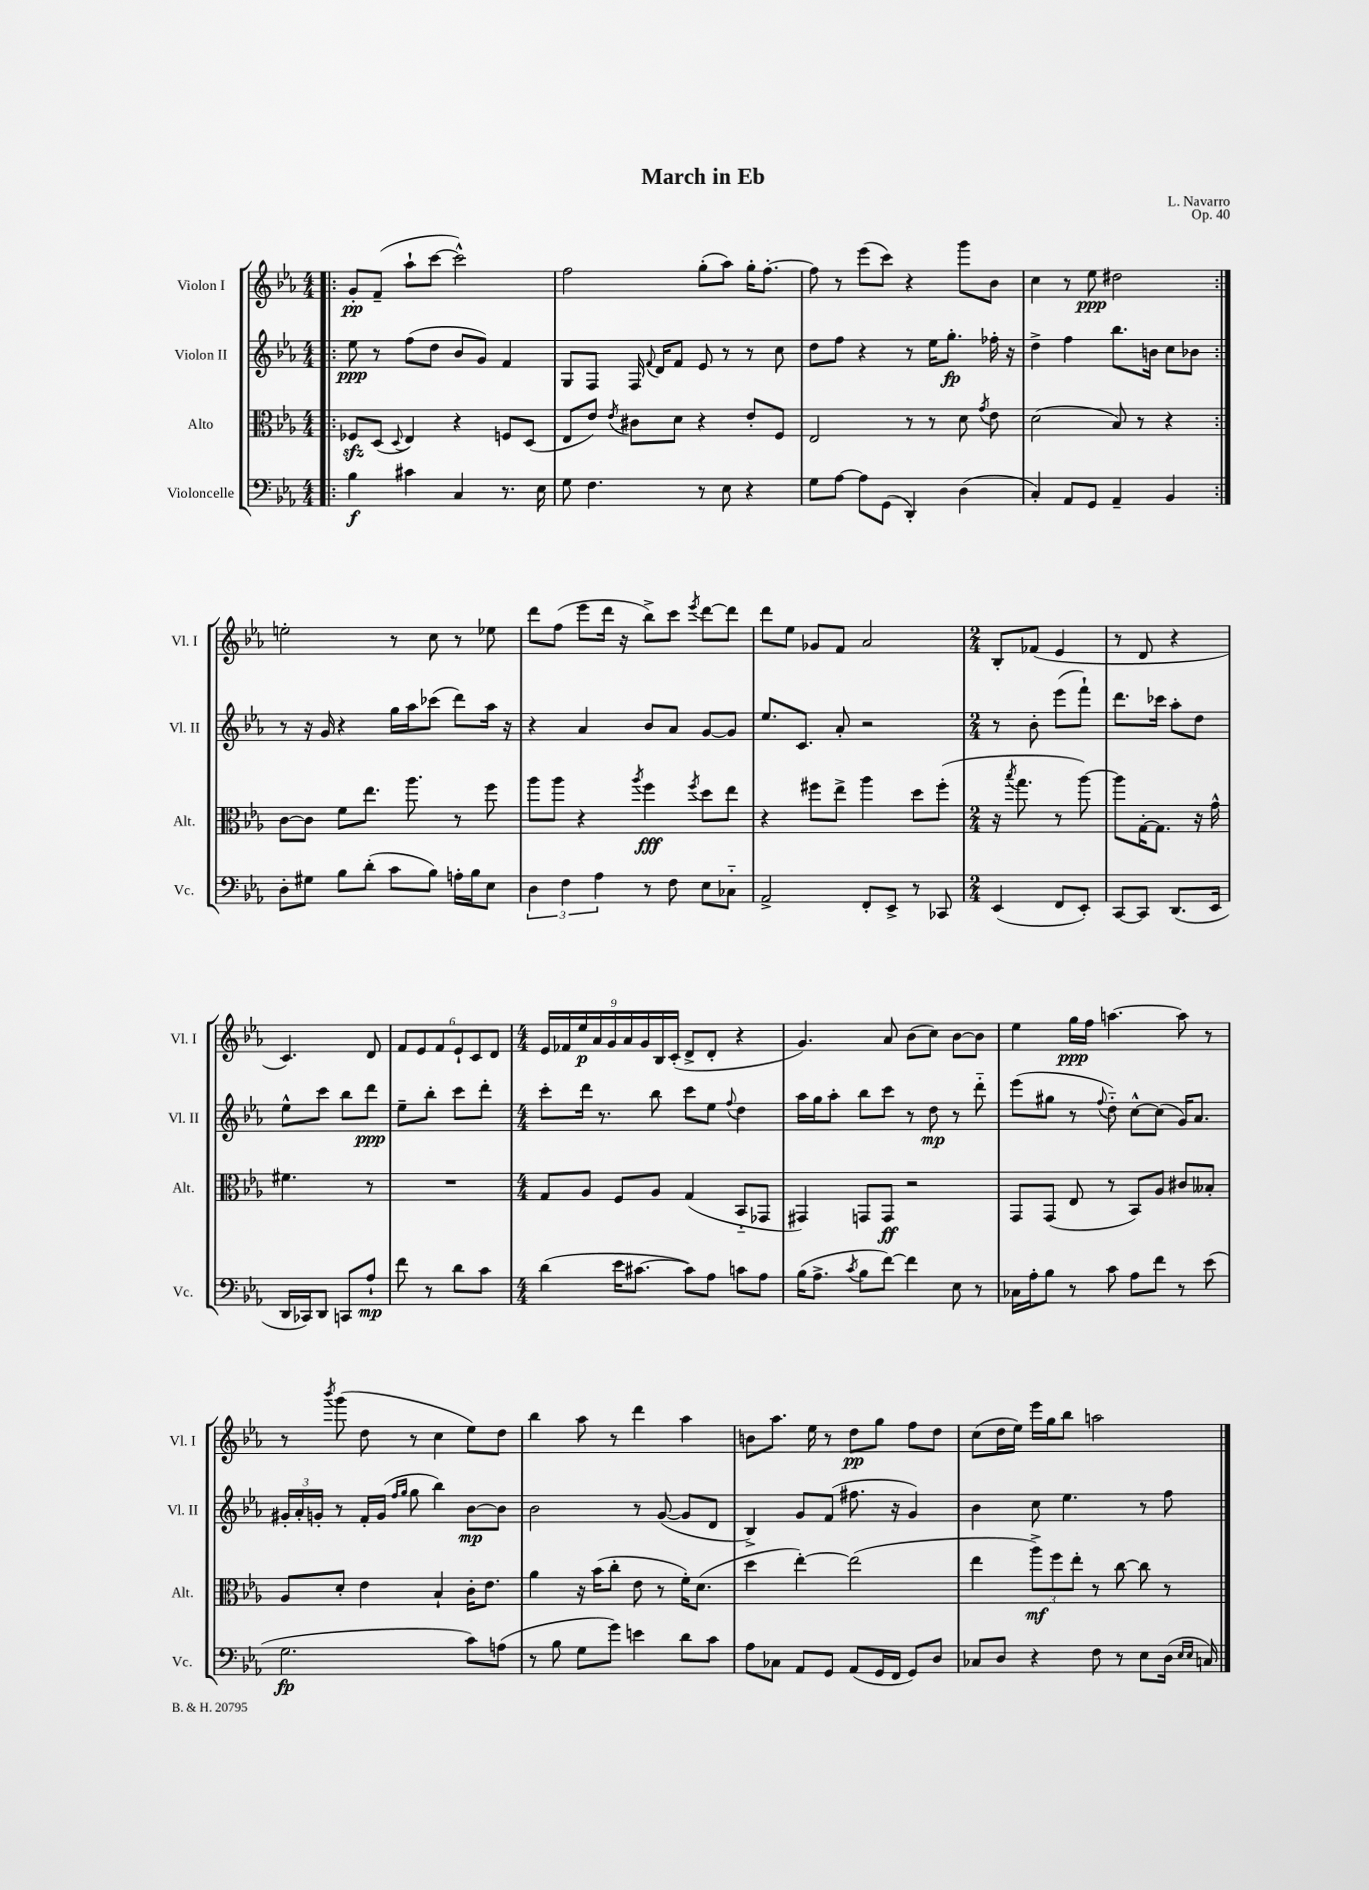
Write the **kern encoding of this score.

**kern	**dynam	**kern	**dynam	**kern	**dynam	**kern	**dynam
*part4	*part4	*part3	*part3	*part2	*part2	*part1	*part1
*staff4	*staff4	*staff3	*staff3	*staff2	*staff2	*staff1	*staff1
*I"Violoncelle	*	*I"Alto	*	*I"Violon II	*	*I"Violon I	*
*I'Vc.	*	*I'Alt.	*	*I'Vl. II	*	*I'Vl. I	*
*clefF4	*	*clefC3	*	*clefG2	*	*clefG2	*
*k[b-e-a-]	*	*k[b-e-a-]	*	*k[b-e-a-]	*	*k[b-e-a-]	*
*M4/4	*	*M4/4	*	*M4/4	*	*M4/4	*
=1!|:	=1!|:	=1!|:	=1!|:	=1!|:	=1!|:	=1!|:	=1!|:
4B-\	f	8F-Xzz/L	.	8ee-\	ppp	8g'/L	pp
.	.	(8D/J	.	8r	.	(8f~/J	.
.	.	8qqD/	.	.	.	.	.
4c#X\	.	4E-/)	.	(8ff\L	.	8aa-`\L	.
.	.	.	.	8dd\J	.	[8ccc\J	.
4C/	.	4r	.	8b-/L	.	2ccc^^\])	.
.	.	.	.	8g/J)	.	.	.
8.r	.	8Fn/L	.	4f/	.	.	.
.	.	(8D/J	.	.	.	.	.
16E-\	.	.	.	.	.	.	.
=2	=2	=2	=2	=2	=2	=2	=2
8G\	.	8E-/L	.	8G/L	.	2ff\	.
4.F\	.	8e-/J)	.	8F/J	.	.	.
.	.	8qe-/	.	.	.	.	.
.	.	8c#X\L	.	16F/	.	.	.
.	.	.	.	8qqf/	.	.	.
.	.	.	.	16d/KL	.	.	.
.	.	8d\J	.	8f/J	.	.	.
8r	.	4r	.	8e-/	.	(8gg'\L	.
8E-\	.	.	.	8r	.	8aa-\J)	.
4r	.	8e-'/L	.	8r	.	16gg'\KL	.
.	.	.	.	.	.	[8.ff'\J	.
.	.	8F/J	.	8cc\	.	.	.
=3	=3	=3	=3	=3	=3	=3	=3
8G\L	.	2E-/	.	8dd\L	.	8ff\]	.
[8A-\J	.	.	.	8ff\J	.	8r	.
8A-\L]	.	.	.	4r	.	(8eee-\L	.
(8GG\J	.	.	.	.	.	8ccc\J)	.
4DD'/)	.	8r	.	8r	.	4r	.
.	.	8r	.	16ee-\KL	.	.	.
.	.	.	.	8.gg'\J	fp	.	.
(4D\	.	8d\	.	.	.	8ggg\L	.
.	.	8qg/	.	.	.	.	.
.	.	8e-\	.	16ff-X'\	.	8b-\J	.
.	.	.	.	16r	.	.	.
=4	=4	=4	=4	=4	=4	=4	=4
4C'/)	.	(2d\	.	4dd^\	.	4cc\	.
8AA-/L	.	.	.	4ff\	.	8r	.
8GG/J	.	.	.	.	.	8ee-\	ppp
4AA-~/	.	8B-/)	.	8.bb-\L	.	2dd#X\	.
.	.	8r	.	.	.	.	.
.	.	.	.	16bn\Jk	.	.	.
4BB-/	.	4r	.	8cc\L	.	.	.
.	.	.	.	8b-X\J	.	.	.
!!LO:LB:g=z
=5:|!	=5:|!	=5:|!	=5:|!	=5:|!	=5:|!	=5:|!	=5:|!
8D'\L	.	[8c\L	.	8r	.	2een'\	.
8G#X\J	.	8c\J]	.	16r	.	.	.
.	.	.	.	16g/	.	.	.
8B-\L	.	8f\L	.	4r	.	.	.
(8d'\J	.	8.ee-\J	.	.	.	.	.
8c\L	.	.	.	16gg\LL	.	8r	.
.	.	8.aa-\	.	16aa-\J	.	.	.
8B-\J)	.	.	.	(8ccc-X\J	.	8cc\	.
16An'\LL	.	8r	.	8ddd\L)	.	8r	.
16B-\J	.	.	.	.	.	.	.
8E-\J	.	8ff\	.	16aa-\Jk	.	8ee-X\	.
.	.	.	.	16r	.	.	.
=6	=6	=6	=6	=6	=6	=6	=6
6D\	.	8aa-\L	.	4r	.	8ddd\L	.
.	.	8aa-\J	.	.	.	(8ff\J	.
6F\	.	.	.	.	.	.	.
.	.	4r	.	4a-/	.	8eee-\L	.
6A-\	.	.	.	.	.	.	.
.	.	.	.	.	.	16ddd\Jk	.
.	.	.	.	.	.	16r	.
.	.	8qaa-/	.	.	.	.	.
8r	.	4ff\	fff	8b-/L	.	8bb-^\L)	.
8F\	.	.	.	8a-/J	.	8ccc\J	.
.	.	8qff/	.	.	.	8qeee-/	.
8E-\L	.	8dd\L	.	[8g/L	.	[8ddd\L	.
8C-X\J	.	8ee-\J	.	8g/J]	.	8ddd\J]	.
=7	=7	=7	=7	=7	=7	=7	=7
2AA-^/	.	4r	.	8.ee-/L	.	8ddd\L	.
.	.	.	.	.	.	8ee-\J	.
.	.	.	.	8.c/J	.	.	.
.	.	8ff#X\L	.	.	.	8g-X/L	.
.	.	8ee-^\J	.	8a-'/	.	8f/J	.
8FF'/L	.	4aa-\	.	2r	.	2a-/	.
8EE-^/J	.	.	.	.	.	.	.
8r	.	8dd\L	.	.	.	.	.
8CC-X/	.	(8ff#'\J	.	.	.	.	.
=8	=8	=8	=8	=8	=8	=8	=8
*M2/4	*	*M2/4	*	*M2/4	*	*M2/4	*
(4EE-/	.	16r	.	8r	.	8B-'/L	.
.	.	8qbb-/	.	.	.	.	.
.	.	8.gg\	.	.	.	.	.
.	.	.	.	8b-'\	.	(8f-X/J	.
8FF/L	.	8r	.	(8eee-\L	.	4e-/	.
8EE-'/J)	.	[8aa-\)	.	8fff`\J)	.	.	.
=9	=9	=9	=9	=9	=9	=9	=9
[8CC/L	.	8aa-\L]	.	8.ddd\L	.	8r	.
8CC/J]	.	[16G'\K	.	.	.	8d/	.
.	.	8.G\J]	.	16ccc-X\Jk	.	.	.
(8.DD/L	.	.	.	8aa-'\L	.	4r	.
.	.	16r	.	8dd\J	.	.	.
16EE-/Jk	.	16g^^\	.	.	.	.	.
!!LO:LB:g=z
=10	=10	=10	=10	=10	=10	=10	=10
16DD/LL	.	4.f#X\	.	8ee-^^\L	.	4.c/)	.
16CC-X/J)	.	.	.	.	.	.	.
8DD/J	.	.	.	8ccc\J	.	.	.
8CCn/L	.	.	.	8bb-\L	.	.	.
8A-`/J	mp	8r	.	8ddd\J	ppp	8d/	.
=11	=11	=11	=11	=11	=11	=11	=11
8f\	.	2r	.	8ee-~\L	.	12f/L	.
.	.	.	.	.	.	12e-/	.
8r	.	.	.	8bb-'\J	.	.	.
.	.	.	.	.	.	12f/	.
8d\L	.	.	.	8ccc\L	.	12e-`/	.
.	.	.	.	.	.	12c/	.
8c\J	.	.	.	8ddd'\J	.	.	.
.	.	.	.	.	.	12d/J	.
=12	=12	=12	=12	=12	=12	=12	=12
*M4/4	*	*M4/4	*	*M4/4	*	*M4/4	*
(4d\	.	8G/L	.	8ccc'\L	.	18e-/LL	.
.	.	.	.	.	.	18f-X/	.
.	.	.	.	.	.	18ee-/	p
.	.	8A-/J	.	16ddd\Jk	.	.	.
.	.	.	.	.	.	18a-/	.
.	.	.	.	8.r	.	.	.
.	.	.	.	.	.	18g/	.
16e-\KL	.	8F/L	.	.	.	.	.
.	.	.	.	.	.	18a-/	.
[8.c#X\J	.	.	.	.	.	.	.
.	.	.	.	.	.	18g/	.
.	.	8A-/J	.	8bb-\	.	.	.
.	.	.	.	.	.	18B-/	.
.	.	.	.	.	.	(18c'/JJ	.
8c#\L])	.	(4G/	.	8ccc\L	.	8d^/L	.
8A-\J	.	.	.	8ee-\J	.	8d'/J	.
.	.	.	.	8qqff/	.	.	.
8cn\L	.	8BB-/L	.	4dd\	.	4r	.
8A-\J	.	8GG-X/J	.	.	.	.	.
=13	=13	=13	=13	=13	=13	=13	=13
(16B-\KL	.	4GG#X/)	.	16aa-\LL	.	4.g/)	.
8.A-^\J	.	.	.	16gg\J	.	.	.
.	.	.	.	8aa-'\J	.	.	.
8qc/	.	.	.	.	.	.	.
8B-\L	.	8GGn/L	.	8bb-\L	.	.	.
[8f\J)	.	8GG/J	ff	8ccc\J	.	8a-/	.
4f\]	.	2r	.	8r	.	(8b-\L	.
.	.	.	.	8dd\	mp	8cc\J)	.
8E-\	.	.	.	8r	.	[8b-\L	.
8r	.	.	.	8ddd\	.	8b-\J]	.
=14	=14	=14	=14	=14	=14	=14	=14
16C-X\LL	.	8GG/L	.	(8eee-\L	.	4ee-\	.
16A-'\J	.	.	.	.	.	.	.
8B-\J	.	(8GG/J	.	8gg#X\J	.	.	.
8r	.	8E-/	.	8r	.	16gg\LL	ppp
.	.	.	.	.	.	16ff\JJ	.
.	.	.	.	8qqff/	.	.	.
8c\	.	8r	.	8dd\)	.	[4.aan\	.
8A-\L	.	8BB-/L)	.	[8cc^^\L	.	.	.
8f\J	.	8A-/J	.	(8cc\J]	.	.	.
8r	.	8c#X/L	.	16g/KL)	.	8aa\]	.
.	.	.	.	8.a-/J	.	.	.
(8e-\	.	8B--X'/J	.	.	.	8r	.
!!LO:LB:g=z
=15	=15	=15	=15	=15	=15	=15	=15
2.G\	fp	8A-/L	.	24g#X'/LL	.	8r	.
.	.	.	.	24a-'/	.	.	.
.	.	.	.	24gn'/JJ	.	.	.
.	.	.	.	.	.	8qbbb-/	.
.	.	8d'/J	.	8r	.	(8ggg\	.
.	.	4e-\	.	16f'/LL	.	8dd\	.
.	.	.	.	(16g/JJ	.	.	.
.	.	.	.	16qqff/LL	.	.	.
.	.	.	.	16qqgg/JJ	.	.	.
.	.	.	.	8gg\	.	8r	.
.	.	4B-`/	.	4bb-\)	.	4cc\	.
8c\L)	.	16c'\KL	.	[8b-\L	mp	8ee-\L)	.
.	.	8.e-\J	.	.	.	.	.
(8An\J	.	.	.	8b-\J]	.	8dd\J	.
=16	=16	=16	=16	=16	=16	=16	=16
8r	.	4a-\	.	2b-\	.	4bb-\	.
8B-\	.	.	.	.	.	.	.
8G\L	.	16r	.	.	.	8aa-\	.
.	.	(16b-\KL	.	.	.	.	.
8g\J)	.	8cc'\J	.	.	.	8r	.
4en\	.	8e-\	.	8r	.	4ddd\	.
.	.	8r	.	([8g/	.	.	.
8d\L	.	16f'\KL)	.	8g/L]	.	4aa-\	.
.	.	(8.d\J	.	.	.	.	.
8c\J	.	.	.	8d/J	.	.	.
=17	=17	=17	=17	=17	=17	=17	=17
8A-\L	.	4dd\	.	4B-^/)	.	8bn\L	.
8C-X\J	.	.	.	.	.	8.aa-\J	.
8AA-/L	.	[4ee-'\)	.	8g/L	.	.	.
.	.	.	.	.	.	16ee-\	.
8GG/J	.	.	.	(8f/J	.	8r	.
(8AA-/L	.	(2ee-\]	.	8.ff#X\	.	8dd\L	pp
16GG/L	.	.	.	.	.	8gg\J	.
16FF/JJ	.	.	.	16r	.	.	.
8GG/L)	.	.	.	4g/)	.	8ff\L	.
8D/J	.	.	.	.	.	8dd\J	.
=18	=18	=18	=18	=18	=18	=18	=18
8C-X/L	.	4ee-\	.	4b-\	.	(8cc\L	.
8D/J	.	.	.	.	.	16dd\L	.
.	.	.	.	.	.	16ee-\JJ)	.
4r	.	12aa-^\L)	mf	8cc\	.	16eee-\LL	.
.	.	.	.	.	.	16gg\J	.
.	.	12ff\	.	.	.	.	.
.	.	.	.	4.ee-\	.	8bb-\J	.
.	.	12ee-'\J	.	.	.	.	.
8F\	.	8r	.	.	.	2aan\	.
8r	.	[8cc\	.	.	.	.	.
8E-\L	.	8cc\]	.	8r	.	.	.
(16D\Jk	.	8r	.	8ff\	.	.	.
16qqE-/LL	.	.	.	.	.	.	.
16qqE-/JJ	.	.	.	.	.	.	.
16Cn/)	.	.	.	.	.	.	.
==	==	==	==	==	==	==	==
*-	*-	*-	*-	*-	*-	*-	*-
